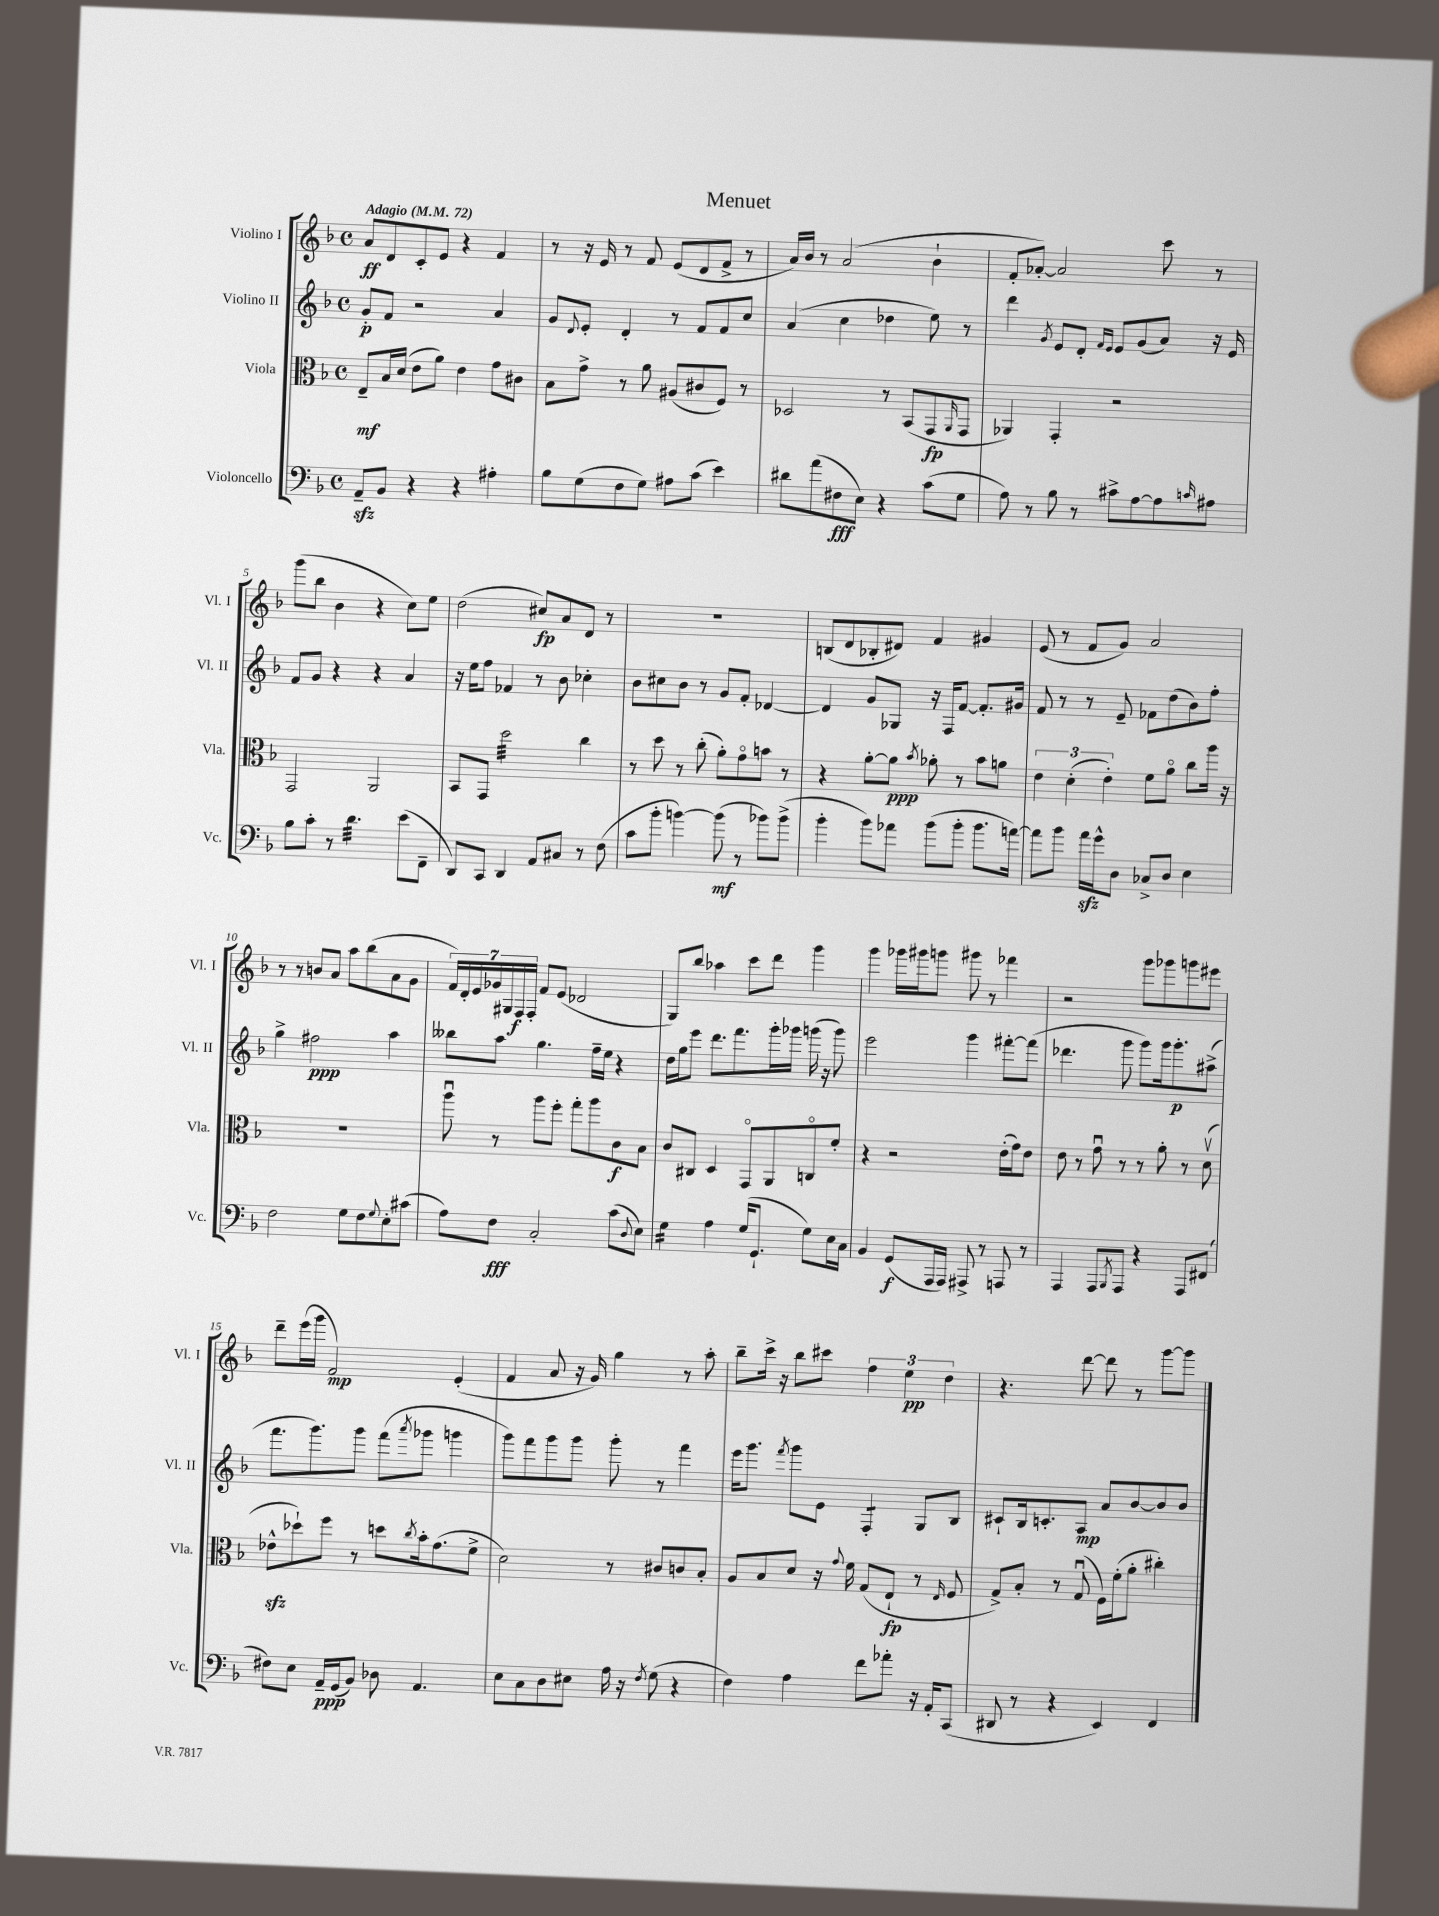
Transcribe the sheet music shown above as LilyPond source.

\header { title = "Menuet" }
<<
\new StaffGroup <<
\new Staff = "s0" \with { instrumentName = "Violino I" shortInstrumentName = "Vl. I" } {
    \clef treble \key f \major \defaultTimeSignature \time 4/4 \tempo "Adagio" 4 = 72
    a'8\ff d'8 c'8-. e'8 r4 f'4 |
    r8 r16 e'16 r8 f'8 e'8( d'8 f'8-> r8 |
    a'16) bes'16 r8 a'2( bes'4-! |
    f'8-. aes'8~-.) aes'2 c'''8 r8 |
    g'''8( bes''8 bes'4 r4 c''8) e''8 |
    d''2( cis''8\fp) a'8 d'8 r8 |
    R1 |
    b8( d'8 bes8-. dis'8) f'4 gis'4 |
    e'8( r8 f'8 g'8) a'2 |
    r8 r8 b'8 a'8 a''8 bes''8( a'8 g'8 |
    \tuplet 7/4 { f'16) d'16-. e'16 ges'16 gis16 f16\f f16-. } f'8 e'8( des'2 |
    g8) bes''8 aes''4 c'''8 d'''8 g'''4 |
    g'''4 ges'''16 gis'''16 g'''8 gis'''8 r8 fes'''4 |
    r2 g'''8 ges'''8 g'''8 eis'''8 |
    d'''8-- e'''16( g'''16 f'2\mp) e'4-.( |
    f'4 a'8 r16 g'16) g''4 r8 a''8-. |
    bes''8-- c'''16-> r16 bes''8 cis'''8 \tuplet 3/2 { f''4 e''4\pp d''4 } |
    r4. d'''8~ d'''8 r8 g'''8~ g'''8 \bar "|." |
}
\new Staff = "s1" \with { instrumentName = "Violino II" shortInstrumentName = "Vl. II" } {
    \clef treble \key f \major \defaultTimeSignature \time 4/4
    g'8-.\p f'8 r2 a'4 |
    g'8 \appoggiatura { d'8 } e'8-. d'4-. r8 f'8 f'8 c''8 |
    a'4( c''4 des''4 e''8) r8 |
    d'''4 \acciaccatura { g'8 } e'8 d'8-. \grace { f'16 e'16 } e'8 g'8( a'8) r16 e'16 |
    f'8 g'8 r4 r4 a'4 |
    r16 e''16 f''8 fes'4 r8 bes'8 ces''4-. |
    bes'8 cis''8 bes'8 r8 g'8 f'8-. des'4~ |
    des'4 g'8 ges8 r16 f16 f'8~ f'8.-. gis'16 |
    f'8 r8 r8 e'8-- fes'8 d''8( bes'8) f''8-. |
    g''4-> fis''2\ppp a''4 |
    beses''8 a''8 g''4. f''16-- e''16 r4 |
    d''16 g''16 e'''8 d'''8. f'''8. g'''16-. ges'''16 g'''16( r16 g'''8) |
    e'''2 g'''4 fis'''8~-. fis'''8( |
    des'''4. g'''8 g'''8) g'''16 g'''8.-.\p ais''8->( |
    f'''8. g'''8.) g'''8 f'''8( \acciaccatura { a'''8 } ges'''8 g'''4 |
    g'''8) f'''8 g'''8 g'''8 g'''8-. r8 f'''4 |
    e'''16 g'''8. \acciaccatura { f'''8 } g'''8 e'8 f4:8-. g8 bes8 |
    cis'8-! bes16 c'8.-. a8\mp a'8 bes'8~ bes'8 bes'8 \bar "|." |
}
\new Staff = "s2" \with { instrumentName = "Viola" shortInstrumentName = "Vla." } {
    \clef alto \key f \major \defaultTimeSignature \time 4/4
    e8--\mf bes16 d'16( e'8 a'8) e'4 g'8 cis'8 |
    bes8 g'8-> r8 a'8 ais8( cis'8 f8) r8 |
    des2 r8 bes,8( g,8\fp \grace { a,16 } g,8 |
    aes,4) g,4-. r2 |
    g,2 a,2 |
    bes,8 g,8 d''2:32 c''4 |
    r8 d''8 r8 c''8-.( a'8-.) g'8\flageolet b'8 r8 |
    r4 a'8~-. a'8\ppp \acciaccatura { bes'8 } aes'8-. r8 bes'8 a'8 |
    \tuplet 3/2 { e'4 d'4-.( e'4-.) } f'8 a'8\flageolet c''8 a''16 r16 |
    R1 |
    a''8\downbow r8 a''8 f''8-. g''8-. a''8 c'8\f bes8 |
    c'8 cis8 d4 g,8\flageolet a,8 c8\flageolet f'8-. |
    r4 r2 e'16-.( g'16) e'8 |
    e'8 r8 g'8\downbow r8 r8 a'8-. r8 d'8\upbow( |
    ees'8-^\sfz des''8-!) f''8 r8 d''8 \acciaccatura { c''8 } bes'16-. g'8.( f'8-> |
    d'2) r8 cis'8 c'8 bes8-. |
    a8 bes8 d'8 r16 \appoggiatura { g'8 } f'16 g8( e8-!\fp r8 \grace { e16 } f8 |
    g8->) bes8-. r8 g8\downbow( f16) f'16-.( a'8-. cis''4-.) \bar "|." |
}
\new Staff = "s3" \with { instrumentName = "Violoncello" shortInstrumentName = "Vc." } {
    \clef bass \key f \major \defaultTimeSignature \time 4/4
    a,8--\sfz bes,8 r4 r4 ais4-. |
    bes8 g8( f8 g8) ais8 c'8( e'4) |
    dis'8 a'8( fis8\fff e8) r4 c'8( g8 |
    a8) r8 bes8 r8 cis'8-> a8~ a8 \grace { c'16 } ais8 |
    bes8 c'8-. r8 d'4.:32 e'8( f,8-- |
    d,8) c,8 d,4 a,8 cis8 r8 f8( |
    c'8 bes'8-. b'4~) b'8\mf( r8 bes'8) bes'8->( |
    bes'4-. bes'8) aes'8 bes'8( bes'8-. bes'8. a'16~) |
    a'8 bes'8 a'16\sfz g'16-^ d8 ces8-> d8 e4 |
    f2 g8 f8 \appoggiatura { g8 } e8-. cis'8( |
    a8) f8\fff c2-. c'8( \appoggiatura { d8 } e8) |
    g4:16 a4 g16( g,8.-! g8) e16 c16 |
    bes,4 g,8\f( a,,16 a,,16) ais,,8-> r8 a,,8 r8 |
    a,,4 a,,8 \acciaccatura { bes,,8 } a,,8 r4 a,,8 fis,8( |
    fis8) e8 a,16--\ppp g,16( bes,8) des8 a,4. |
    e8 c8 d8 eis8 a16 r16 \acciaccatura { f8 } g8( r4 |
    f4) a4 f'8 aes'8-. r16 a,16-. c,8( |
    dis,8 r8 r4 e,4) f,4 \bar "|." |
}
>>
>>
